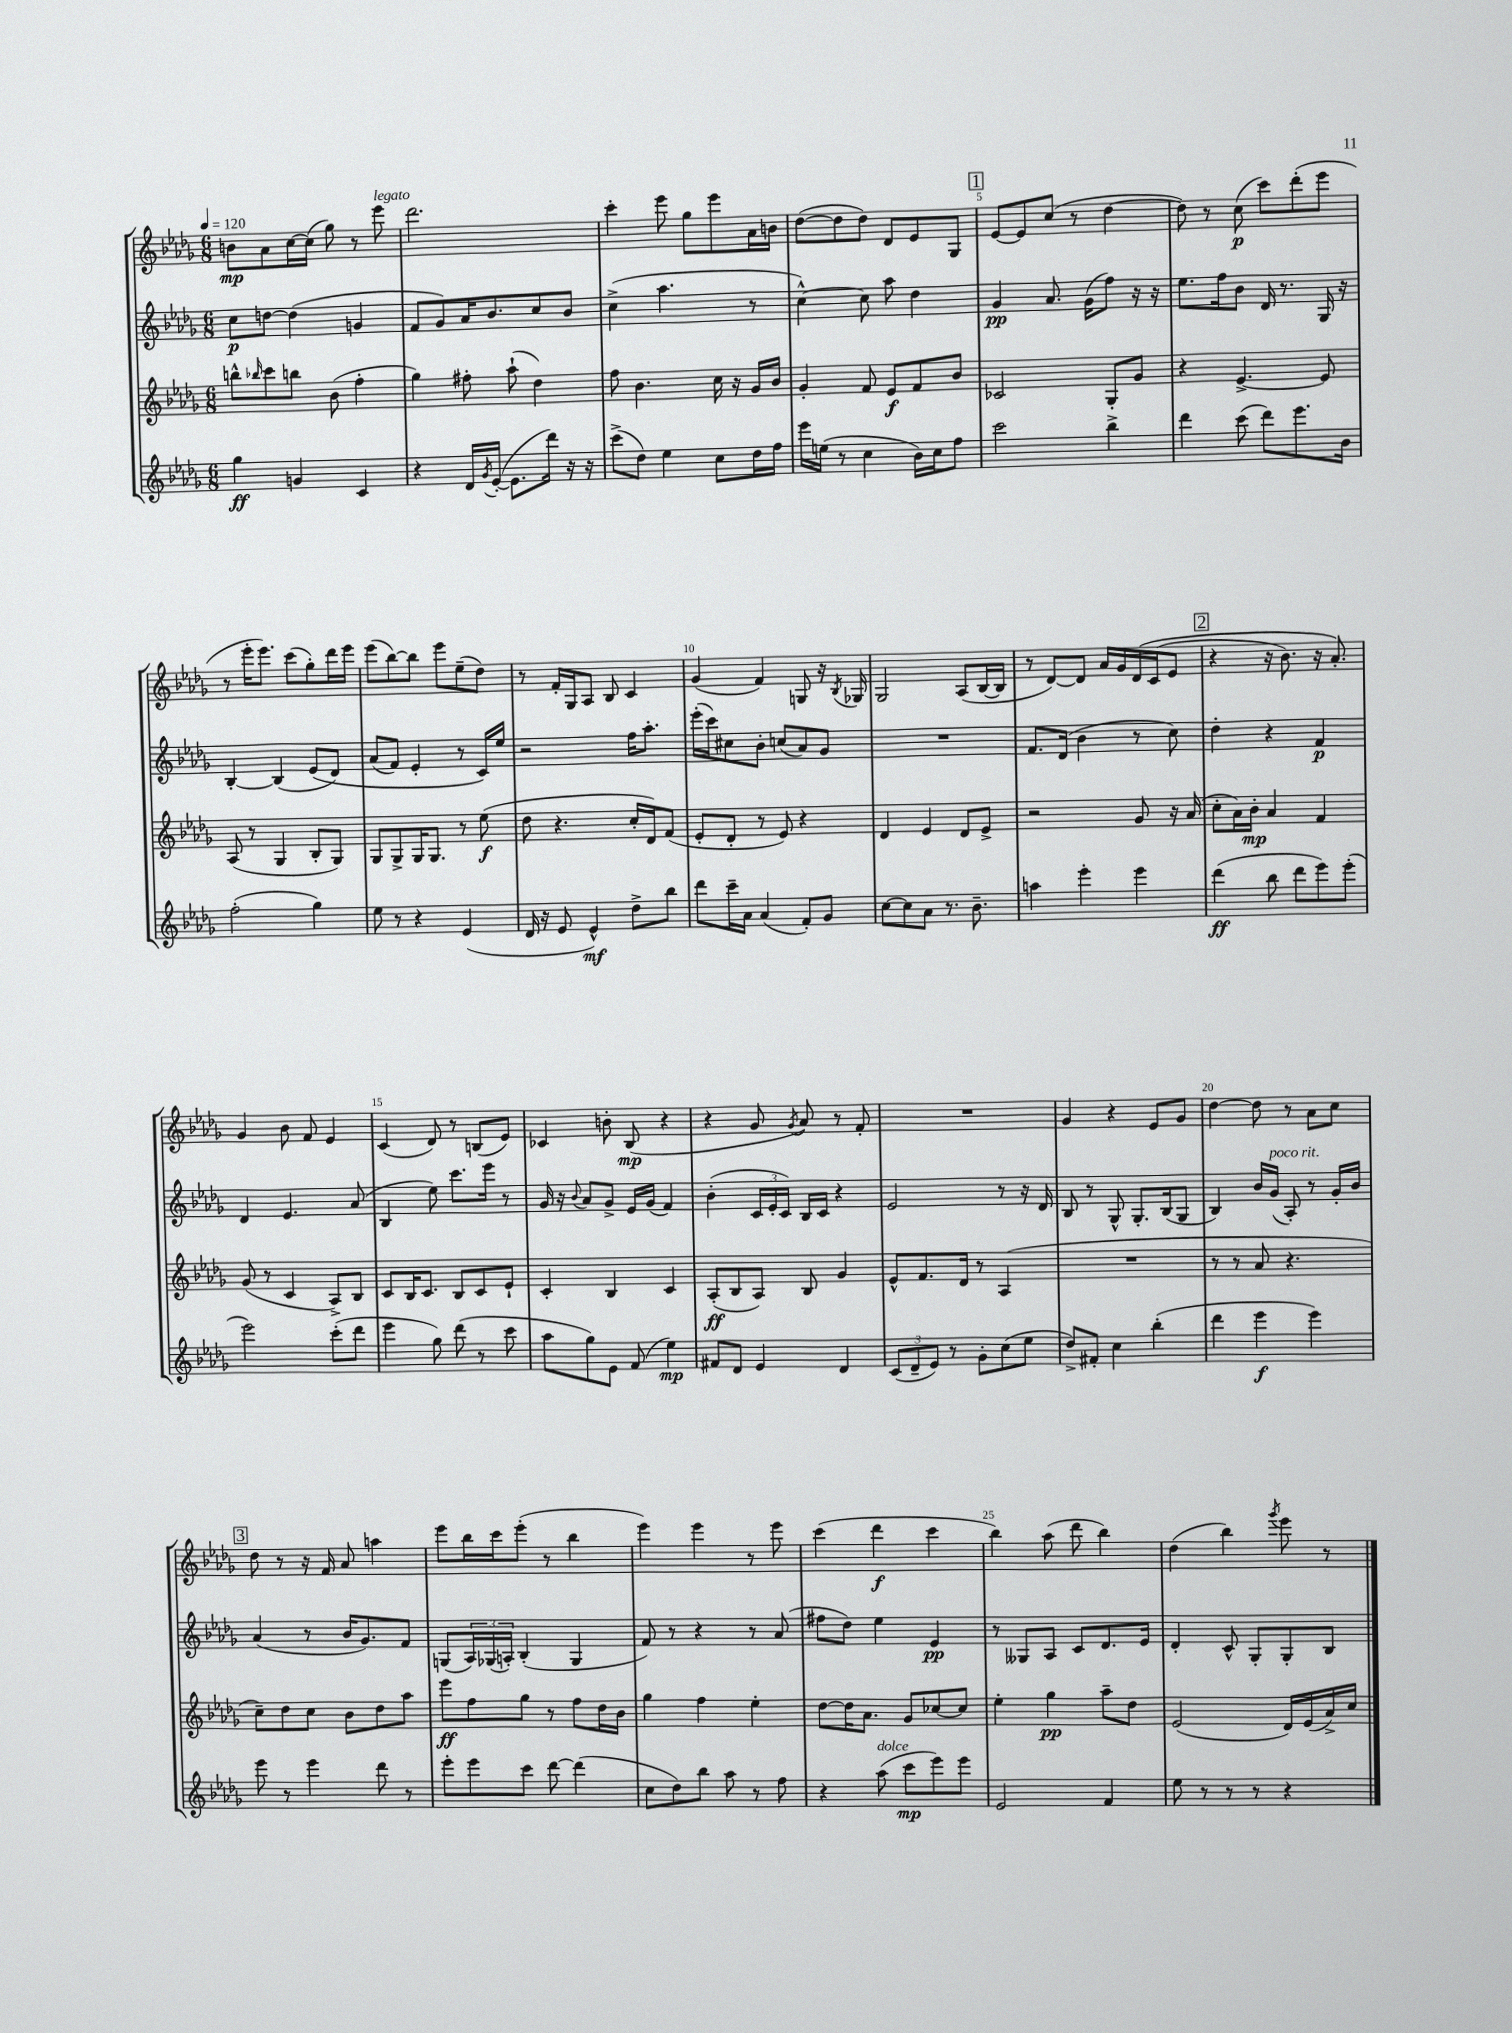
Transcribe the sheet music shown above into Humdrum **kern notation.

**kern	**kern	**kern	**kern
*staff4	*staff3	*staff2	*staff1
*clefG2	*clefG2	*clefG2	*clefG2
*k[b-e-a-d-g-]	*k[b-e-a-d-g-]	*k[b-e-a-d-g-]	*k[b-e-a-d-g-]
*M6/8	*M6/8	*M6/8	*M6/8
*MM120	*MM120	*MM120	*MM120
4gg-	8bb^^	8cc	8b
.	16qqbb-	.	.
.	8ccc	[8dd	8a-
4g	8bb	(4dd]	[16cc
.	.	.	(16cc]
.	(8b-	.	8gg-)
4c	4ff'	4g	8r
.	.	.	8eee-
=	=	=	=
4r	4gg-)	8f	2.ddd-
.	.	8g-)	.
16d-	8ff#'	16a-	.
8qg-	.	.	.
([16e-'	.	8.b-	.
8.e-]	(8aa-`	.	.
.	4dd-)	8cc	.
16ddd-)	.	.	.
16r	.	8b-	.
16r	.	.	.
=	=	=	=
(8ccc^	8ff	(4cc^	4ccc'
8dd-)	4.b-	.	.
4ee-	.	4.aa-	8eee-
.	.	.	8gg-
8cc	16cc	.	8eee-
.	16r	.	.
16dd-	16g-	8r	16a-
16ff	16b-	.	16b
=	=	=	=
16eee-	4g-'	[4cc^^)	([8dd-
(16ee	.	.	.
8r	.	.	8dd-]
4cc	8f	8cc]	8dd-)
.	8e-	8aa-	8d-
16b-)	8f	4dd-	8e-
16cc	.	.	.
8ff	8b-	.	8G-
=	=	=	=
2ccc	2c-	4g-	[8e-
.	.	.	8e-]
.	.	8.a-	(8cc
.	.	.	8r
.	.	(16g-	.
4bb-^	8G-'	8ff)	[4dd-
.	8g-	16r	.
.	.	16r	.
=	=	=	=
4ddd-	4r	8.ee-	8dd-])
.	.	.	8r
.	.	16ff	.
(8ccc	[4.e-^	8b-	(8cc
8ddd-)	.	16d-	8ccc)
.	.	8.r	.
8.eee-	.	.	(8ddd-'
.	8e-]	16G-	8eee-
16b-	.	16r	.
=	=	=	=
(2ff'	(8A-	[4B-'	8r
.	8r	.	16eee-'
.	.	.	8.eee-)
.	4G-	(4B-]	.
.	.	.	(8ccc
4gg-)	8B-'	&(8e-	8gg-')
.	8G-)	8d-)	16ddd-
.	.	.	16eee-
=	=	=	=
8ee-	8G-	(8a-	(8eee-
8r	8G-^	8f)	[8bb-)
4r	16G-	4e-'	8bb-]
.	8.G-	.	.
.	.	.	8eee-
(4e-	8r	8r	(8ee-~
.	(8ee-	16c&)	8dd-)
.	.	16ee-	.
=	=	=	=
16d-	8dd-	2r	8r
16r	.	.	.
8e-	4.r	.	16f'
.	.	.	16G-
4e-^^)	.	.	8A-
.	.	.	8B-
8dd-^	16cc'	16ff	4c
.	16d-)	8.aa-'	.
8bb-	(8f	.	.
=	=	=	=
8ddd-	8e-'	(16eee-'	(4g-
.	.	16ccc)	.
16ccc~	8d-'	8cc#	.
16a-	.	.	.
(4a-	8r	8b-'	4f)
.	8e-)	(8cc	.
8f')	4r	8a-)	8G
8g-	.	8g-	16r
.	.	.	8qB-
.	.	.	16G-
=	=	=	=
[8cc	4d-	2.r	2G-
8cc]	.	.	.
8a-	4e-	.	.
8.r	.	.	.
.	8d-	.	(8A-
8.b-~	.	.	.
.	8e-^	.	[16B-
.	.	.	16B-]
=	=	=	=
4aa	2r	8.f	8r
.	.	.	[8d-)
.	.	(16d-	.
4eee-'	.	4b-	8d-]
.	.	.	16a-
.	.	.	16g-
4eee-	8g-	8r	&(16d-
.	.	.	(16c
.	16r	8cc)	8e-
.	(16a-	.	.
=	=	=	=
(4ddd-	8cc'	4dd-'	4r
.	16a-)	.	.
.	16b-'	.	.
8bb-	4a-	4r	16r
.	.	.	8.b-)
8ddd-	.	.	.
8eee-)	4f	4f	16r
.	.	.	8.a-'&)
(8eee-'	.	.	.
=	=	=	=
2eee-)	(8g-	4d-	4g-
.	8r	.	.
.	4c	4.e-	8b-
.	.	.	8f
(8ccc'	8A-^)	.	4e-
8ddd-	8B-	(8a-	.
=	=	=	=
4eee-	8c	4B-	(4c
.	16B-	.	.
.	8.c	.	.
8gg-)	.	8ee-)	8d-)
(8ddd-	8B-	8.ccc	8r
8r	8c	.	(8B
.	.	16eee-	.
8ccc	8e-`	8r	8e-)
=	=	=	=
8aa-	4c'	16g-	4c-
.	.	16r	.
.	.	8qqb-	.
8gg-)	.	8a-	.
8e-	4B-	8g-^	8b'
(8f	.	16e-	(8B-
.	.	(16g-	.
4ee-)	4c	4f)	4r
=	=	=	=
8f#	(8A-'	(4b-'	4r
8d-	8B-	.	.
4e-	8A-)	24c	8g-
.	.	24e-'	.
.	.	24c)	.
.	.	.	8qg-
.	8B-	16B-	8a-)
.	.	16c	.
4d-	4g-	4r	8r
.	.	.	8f'
=	=	=	=
(12c	8e-^^	2e-	2.r
12d-~	.	.	.
.	8.f	.	.
12e-)	.	.	.
8r	.	.	.
.	16d-	.	.
8g-'	8r	.	.
(8cc	(4A-	8r	.
8ee-	.	16r	.
.	.	16d-	.
=	=	=	=
8dd-^)	2.r	8B-	4g-
8f#'	.	8r	.
4cc	.	8G-^^	4r
.	.	8.G-'	.
(4bb-'	.	.	8e-
.	.	(16B-	.
.	.	8G-	8g-
=	=	=	=
4ddd-	8r	4B-)	[4dd-
.	8r	.	.
4eee-	8a-	16b-	8dd-]
.	.	(16g-	.
.	4.r	8A-')	8r
4eee-)	.	8r	8a-
.	.	16g-'	8cc
.	.	16b-	.
=	=	=	=
8eee-	8cc~)	(4a-	8dd-
8r	8dd-	.	8r
4eee-	8cc	8r	16r
.	.	.	16f
.	8b-	16b-	8a-
.	.	8.g-)	.
8ddd-	8dd-	.	4aa
8r	8aa-	8f	.
=	=	=	=
8eee-'	8eee-	(8G	8eee-
8eee-	8ff	24A-)	16bb-
.	.	(24G-	.
.	.	.	16ccc
.	.	24A')	.
8ccc	8gg-	(4B-'	(8eee-'
[8ddd-	8r	.	8r
(4ddd-]	8ff	4G-	4bb-
.	16dd-	.	.
.	16b-	.	.
=	=	=	=
8cc	4gg-	8f)	4eee-)
8dd-)	.	8r	.
8bb-	4ff	4r	4eee-
8aa-	.	.	.
8r	4ee-'	8r	8r
8ff	.	(8a-	8eee-
=	=	=	=
4r	[8dd-	8ff#	(4ccc
.	16dd-]	8dd-)	.
.	8.a-	.	.
(8aa-	.	4ee-	4ddd-
8ccc	8g-	.	.
8eee-)	[8cc-	4e-	4ccc
8eee-	8cc-]	.	.
=	=	=	=
2e-	4ee-'	8r	4bb-)
.	.	8G--	.
.	4gg-	8A-	(8aa-
.	.	8c	8ddd-
4f	8aa-~	8.d-	4bb-)
.	8dd-	.	.
.	.	16e-	.
=	=	=	=
8ee-	(2e-	4d-'	(4dd-
8r	.	.	.
8r	.	8c^^	4bb-)
8r	.	8G-'	.
.	.	.	8qggg-
4r	16d-)	8G-'	8eee-
.	(16e-	.	.
.	16a-^)	8B-	8r
.	16cc	.	.
==	==	==	==
*-	*-	*-	*-
